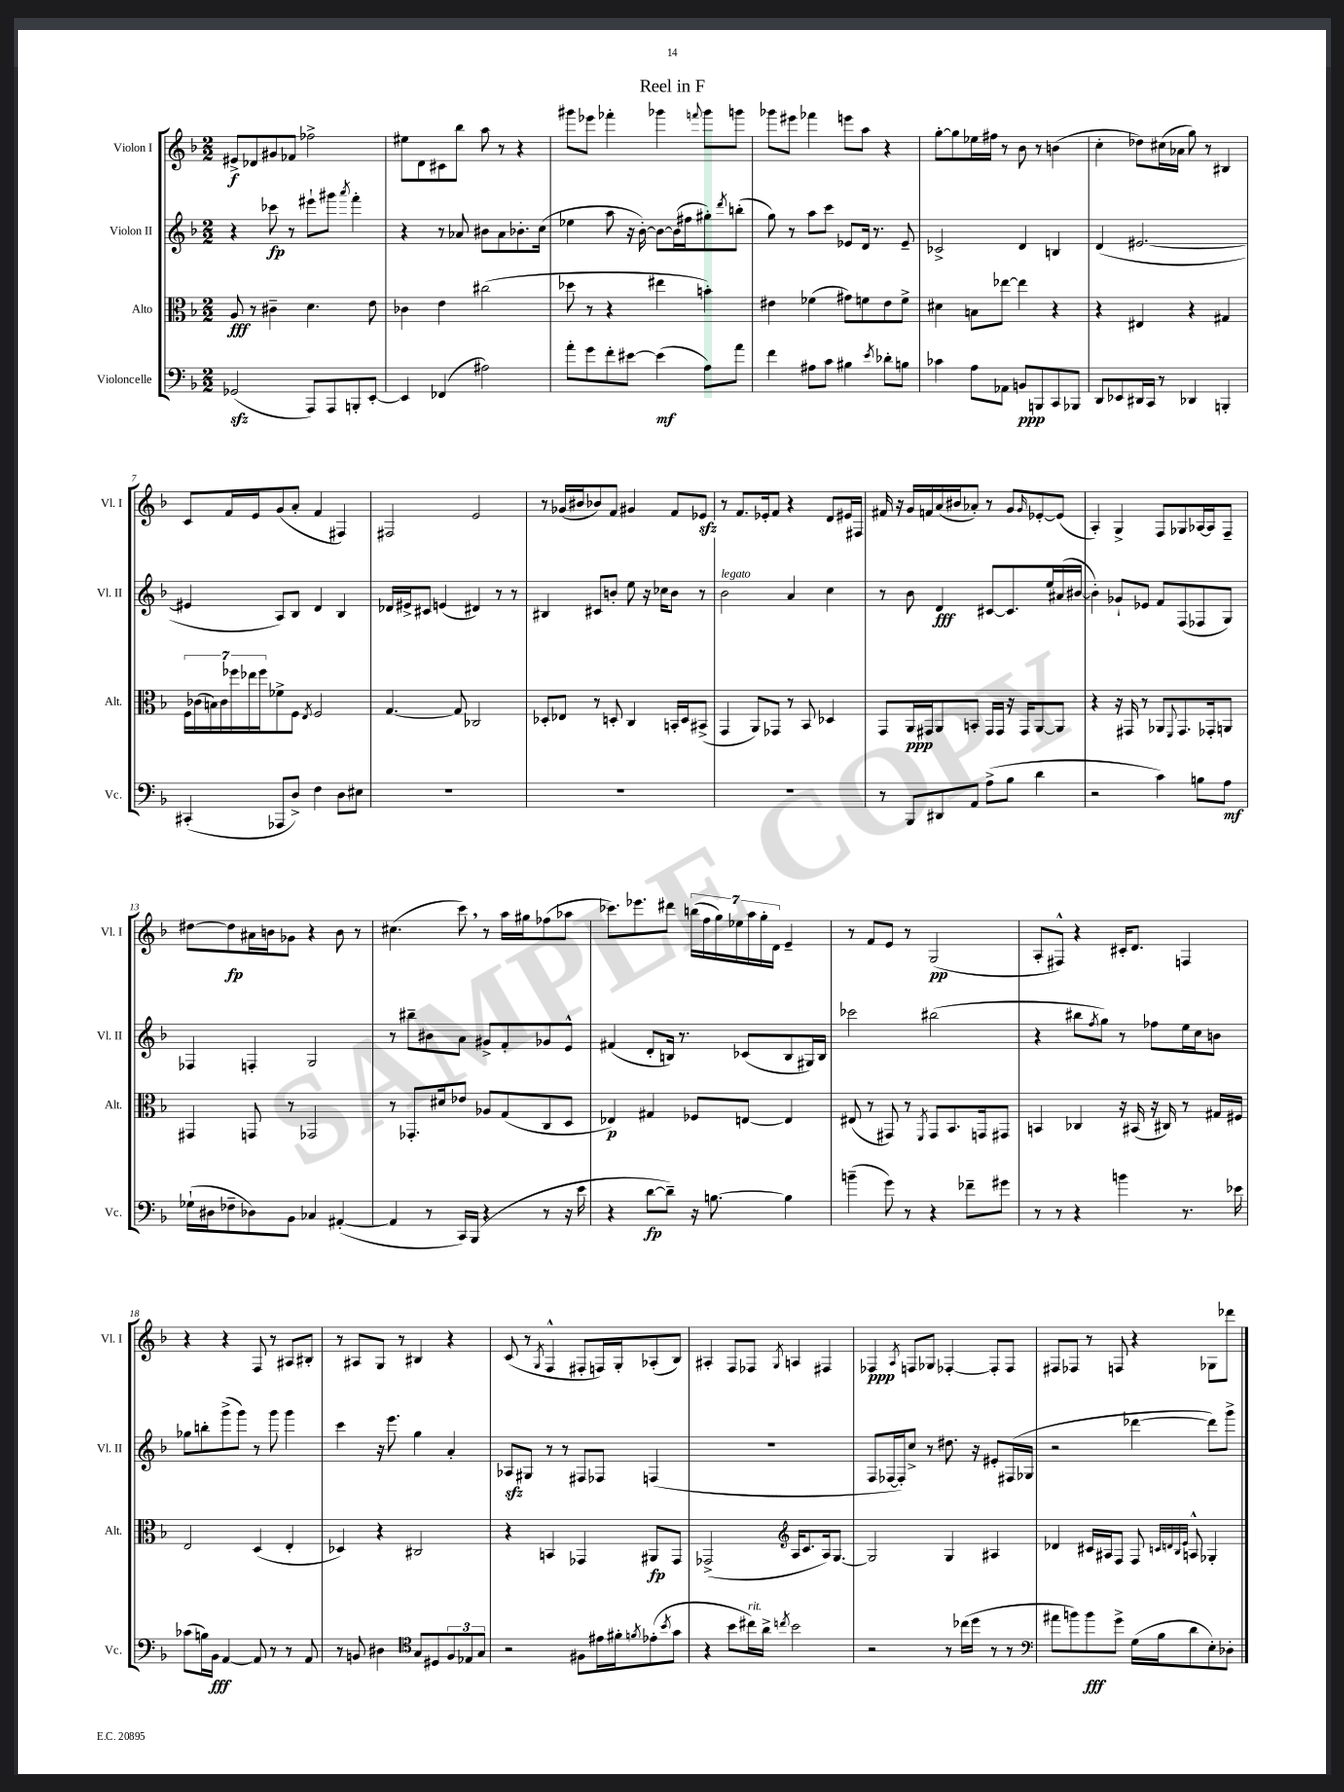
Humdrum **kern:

**kern	**kern	**kern	**kern
*staff4	*staff3	*staff2	*staff1
*clefF4	*clefC3	*clefG2	*clefG2
*k[b-]	*k[b-]	*k[b-]	*k[b-]
*M2/2	*M2/2	*M2/2	*M2/2
(2GG-	8A	4r	8e#^
.	8r	.	8d-
.	4c#~	8ccc-	8g#
.	.	8r	8f-
8AAA)	4.d	8eee#`	2ff-^
8AAA	.	8ggg#	.
.	.	8qaaa	.
8BBB'	.	4fff'	.
[8EE'	8e	.	.
=	=	=	=
4EE]	4c-	4r	8ee#
.	.	.	8d
(4FF-	4e	8r	8c#
.	.	8a-	8bb-
2A#)	(2cc#	8b#	8aa
.	.	8a-	8r
.	.	8.b-'	4r
.	.	(16cc	.
=	=	=	=
8a'	8dd-	4ee-	8ggg#
8g	8r	.	8eee-
8f'	4r	8aa	4fff-'
[8e#	.	16r	.
.	.	[16b-')	.
(4e#]	4ee#	8b-_	4ggg-
.	.	(16b-]	.
.	.	16ff#	.
.	.	.	8qqfff
8A)	4b')	8gg#')	8ggg-
.	.	8qddd	.
8a	.	(8bb'	8ggg
=	=	=	=
4f	4e#	8gg)	8ggg-
.	.	8r	8eee#
8A#	(4f-	8aa	4fff-
8c	.	8ccc	.
4B#	8g#)	8e-	8eee
.	8f	16d	8aa
.	.	8.r	.
8qe	.	.	.
8d-'	8e#	.	4r
8B	8f^	8e-~	.
=	=	=	=
4c-	4d#	2c-^	[8gg'
.	.	.	8gg]
8A	8B	.	16ee-
.	.	.	16ff#
8AA-	[8ee-	.	8r
8BB	4ee-]	4d	8b-
8BBB	.	.	8r
8CC	4r	4B	(4b
8BBB-	.	.	.
=	=	=	=
8DD	4r	(4d	4cc'
8EE-	.	.	.
16DD#	4E#	[2.e#	8dd-)
16CC	.	.	.
8r	.	.	(16cc#
.	.	.	16a-
4DD-	4r	.	8gg)
.	.	.	8r
4BBB'	4G#	.	4B#
=	=	=	=
(4CC#'	28F	4e#]	8c
.	(28c-	.	.
.	28B)	.	.
.	28c-	.	.
.	.	.	16f
.	28ff-	.	.
.	28ee-	.	.
.	.	.	16e
.	28ff-	.	.
8AAA-	8f-^	8A)	(8g
8D^)	8F	8B-	8a'
.	8qE	.	.
4F	2F	4d	4f
8D	.	4B-	4F#)
8E#	.	.	.
=	=	=	=
1r	[4.G	16d-	2F#
.	.	16e#^	.
.	.	8c#	.
.	.	(4e	.
.	8G]	.	.
.	2C-	4d#)	2e
.	.	8r	.
.	.	8r	.
=	=	=	=
1r	8D-'	4B#	8r
.	8E-	.	(16g-
.	.	.	16b#
.	8r	8c#	8b-)
.	8D'	8b'	8f
.	4C	8ee	4g#
.	.	16r	.
.	.	16cc-	.
.	16BB'	8b	8f
.	16D	.	.
.	(8BB#^	8r	8e-
=	=	=	=
1r	4GG	2b-	8r
.	.	.	8.f
.	8AA)	.	.
.	.	.	16e-'
.	8GG-	.	8f
.	8r	4a	4r
.	8BB-	.	.
.	4D-	4cc	8d
.	.	.	16e#
.	.	.	16F#
=	=	=	=
8r	8GG	8r	16f#
.	.	.	16r
8BBB-	16AA	8b-	16g
.	16GG#	.	16f
8DD#	8AA	4d	(16a
.	.	.	16b#
8AA	8BB'	.	8a-')
(8A^	16GG#	[8c#	8r
.	16GG#	.	.
8B-	16r	8.c#]	8g
.	16GG#	.	.
.	.	.	16qqg
4d	[8AA	.	[8e-'
.	.	16ee	.
.	8AA]	(16a#	(8e-]
.	.	[16b#	.
=	=	=	=
2r	4r	4b#'])	4A')
.	16r	8g-`	4G^
.	16GG#	.	.
.	8r	8e-	.
4c)	8AA-	8f	8F
.	8qqFF	.	.
.	8.GG#	(8F	8G-
8B	.	8F-	[16A-
.	16GG-'	.	16A-]
8A	8AA	8G)	8F~
=	=	=	=
(16G-`	4GG#	4F-	[8dd#
16D#	.	.	.
8F-~	.	.	8dd#]
8D-)	8GG	4F'	16a#
.	.	.	16b
8BB-	8r	.	8g-
4C-	2GG-	2G	4r
([4AA#'	.	.	8b
.	.	.	8r
=	=	=	=
4AA#]	8r	8r	(4.cc#
.	8.GG-'	8bb#~	.
8r	.	8b#	.
.	16d#	.	.
16CC)	8e-	8a	8ccc)
(16BBB-	.	.	.
4r	8A-	8g#^	8r
.	(8G	8f'	16aa
.	.	.	16gg#
8r	8C	8g-	(8ff-
16r	8D	8e^^	8aa-
16e	.	.	.
=	=	=	=
4r	4E-)	(4f#	8.ccc-)
.	.	.	8.eee-
[8d	4G#	8d'	.
8d~])	.	16B)	8ddd#
.	.	8.r	.
16r	8F-	.	(28bb
.	.	.	28ff
[8.B	.	.	.
.	.	.	28gg)
.	.	.	28ee-
.	[8E	(8c-	.
.	.	.	28aa
.	.	.	28gg'
.	.	.	28d
4B]	4E]	8B	4e~
.	.	16G#)	.
.	.	16B	.
=	=	=	=
(4b~	(8E#	2ccc-	8r
.	8r	.	8f
8g)	8GG#)	.	8e
8r	8r	.	8r
.	8qFF	.	.
4r	8GG#	(2bb#	(2G
.	8.BB-	.	.
8f-~	.	.	.
.	16GG	.	.
8g#	8GG#	.	.
=	=	=	=
8r	4BB	4r	8A'
8r	.	.	8F#^^)
4r	4C-	8bb#	4r
.	.	8qff	.
.	.	8gg)	.
4b	16r	8r	16c#'
.	(16BB#	.	8.d
.	16r	8ff-	.
.	16C#)	.	.
8.r	8r	16ee	4F
.	.	16cc	.
.	16G#	8b	.
16e-	16F#	.	.
=	=	=	=
(8c-	2E	8gg-	4r
16B)	.	8bb'	.
16BB-	.	.	.
[4AA	.	(8ggg^	4r
.	.	8ggg)	.
8AA]	(4D	8r	8F
8r	.	8ggg	8r
8r	4E'	4ggg	8A#
8AA	.	.	8B#'
=	=	=	=
8r	4D-)	4ccc	8r
8BB	.	.	8A#
4D#	4r	16r	8G
.	.	8.eee	.
.	.	.	8r
*clefC4	*	*	*
8G	2C#	4gg	4B#
8D#	.	.	.
12F	.	4a'	4r
12E-	.	.	.
12G	.	.	.
=	=	=	=
2r	4r	8A-	(8c
.	.	8G#	8r
.	.	.	8qG
.	4BB	8r	4F^^
.	.	8r	.
8F#	4GG-	8F#	8F#'
16e#	.	8F-	16F)
16f#'	.	.	16G'
8qf	.	.	.
(8e-'	8AA#	(4F	(8A-'
8qb-	.	.	.
8g	8GG-	.	8B-)
=	=	=	=
4r	(2GG-^	1r	4A#'
8b-	.	.	8F
16cc#)	.	.	8F-
16a^	.	.	.
*	*clefG2	*	*
8qcc	.	.	8qG
2b-	16A	.	4A
.	8.c	.	.
.	16A)	.	4F#
.	[8.G	.	.
=	=	=	=
2r	2G]	8F	4F-
.	.	[16F-	.
.	.	16F-'])	.
.	.	.	8qA
.	.	8cc^	8F
.	.	8r	8G-
8r	4G	8.dd#	[4F-'
(16cc-	.	.	.
16dd	.	16r	.
8r	4A#	8e#'	8F-']
8r	.	(16F#	8F-
.	.	16G-	.
=	=	=	=
*clefF4	*	*	*
8a#	4d-	2r	8F#
8b)	.	.	8F-
8b	16c#	.	8r
.	16A#	.	.
8g^	8F	.	8F
(16G	8F	[4ddd-	4r
16B-	.	.	.
.	32qqc	.	.
.	32qqd	.	.
.	32qqB-	.	.
.	32qqe	.	.
8d	8A^^	.	.
8E')	4G-'	8ddd-])	8G-
8D-'	.	8ggg^	8ddd-
==	==	==	==
*-	*-	*-	*-
